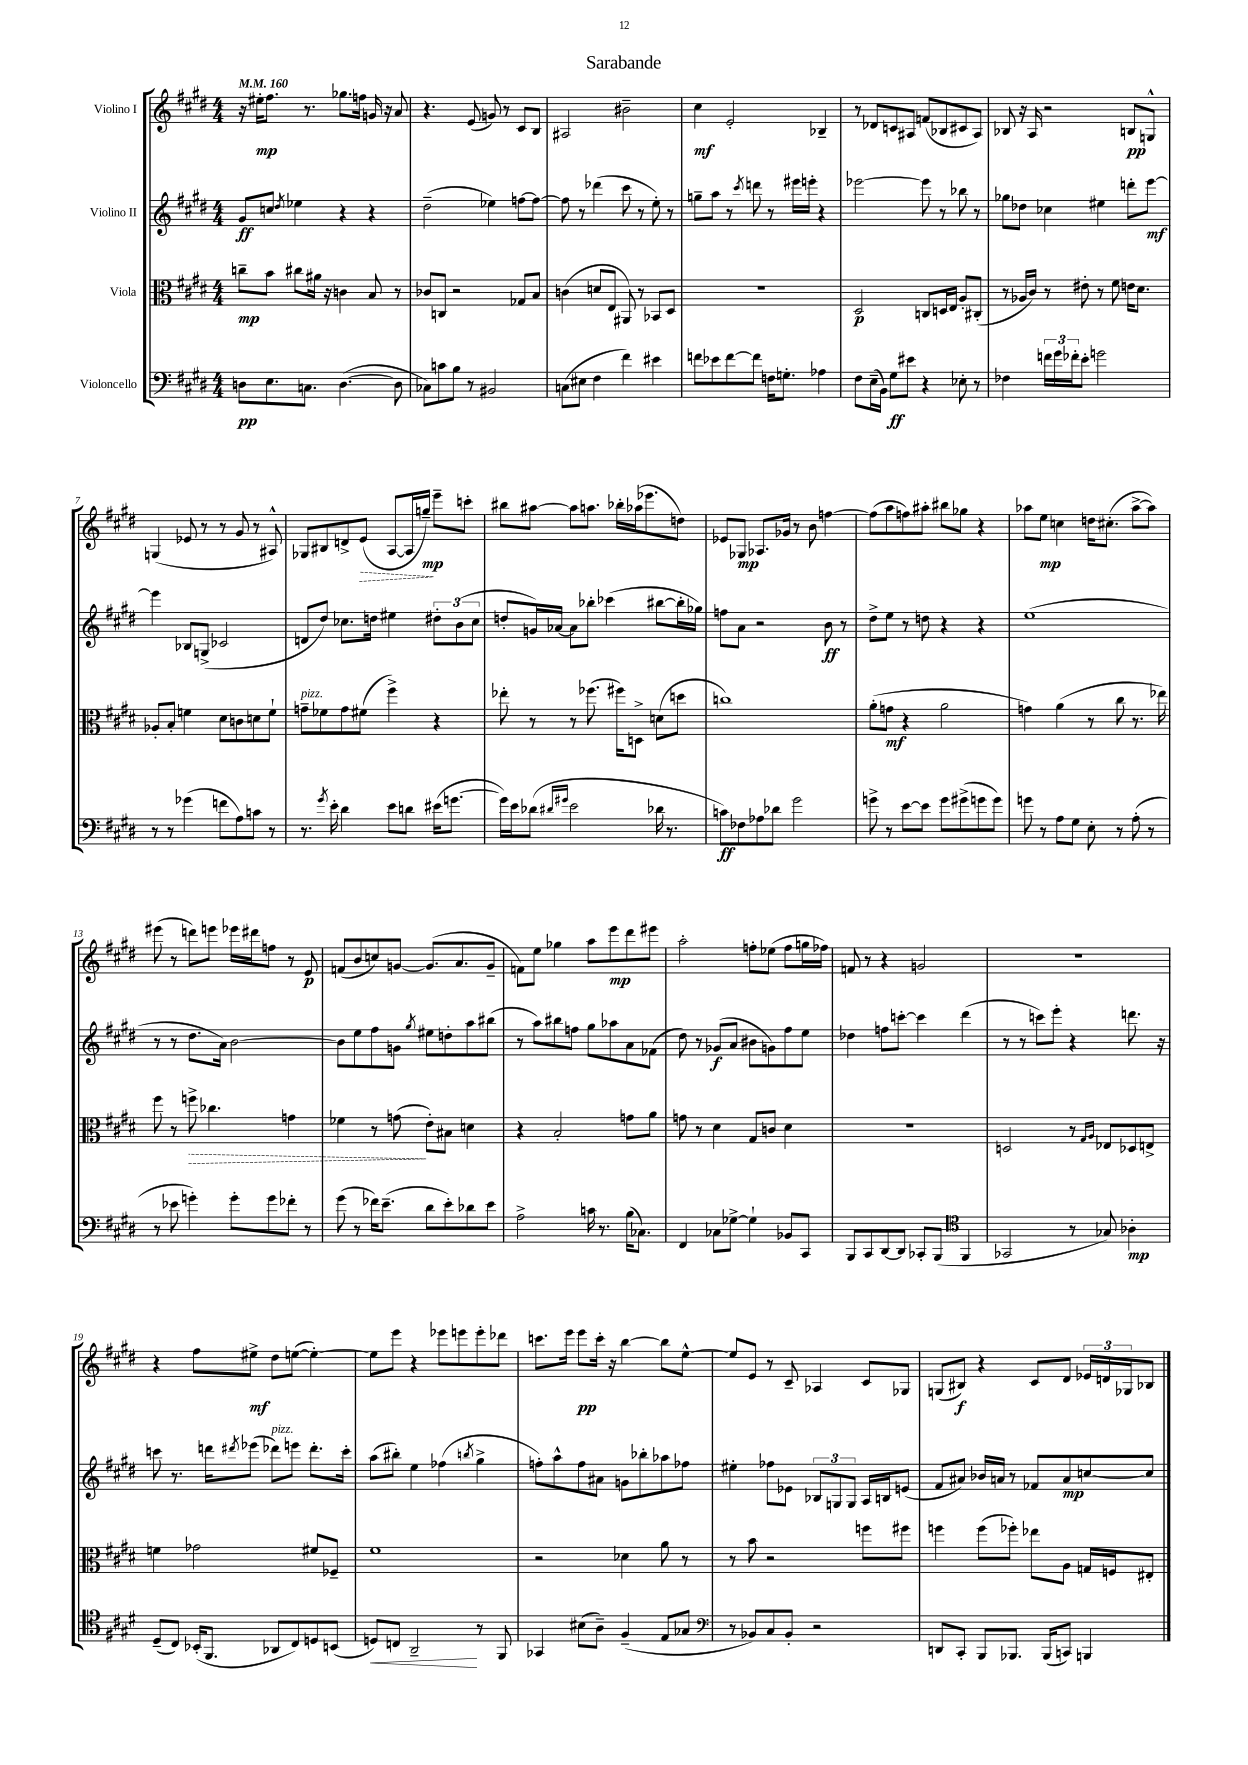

**kern	**kern	**kern	**kern
*staff4	*staff3	*staff2	*staff1
*clefF4	*clefC3	*clefG2	*clefG2
*k[f#c#g#d#]	*k[f#c#g#d#]	*k[f#c#g#d#]	*k[f#c#g#d#]
*M4/4	*M4/4	*M4/4	*M4/4
*MM160	*MM160	*MM160	*MM160
8D\L	8cc~\L	8g#/L	16r
.	.	.	16ee#'\LK
8.E\	8b\J	8cc/J	8.ff#\J
.	.	8qdd#/	.
.	8cc#\L	4ee-\	.
8.C\J	.	.	8.r
.	16a#\Jk	.	.
.	16r	.	.
([4.D\	4c\	4r	8.gg-\L
.	.	.	16ff\Jk
.	8B/	4r	16g/
.	.	.	16r
8D\]	8r	.	8a/
=	=	=	=
8C-\L)	8c-/L	(2dd#~\	4.r
8c\	8C/J	.	.
8B\J	2r	.	.
8r	.	.	(8e/
2BB#/	.	4ee-\)	8g/)
.	.	.	8r
.	8G-/L	[8ff\L	8c#/L
.	8B/J	8ff\_J	8B/J
=	=	=	=
(8C\L	(4c\	8ff\]	2A#/
8E#\J	.	8r	.
4F#\	8d/L	(4ddd-\	.
.	8E/J	.	.
4f#\)	8AA#/)	8ccc#\	2b#~\
.	8r	8r	.
4e#\	8BB-/L	8ee'\)	.
.	8D#/J	8r	.
=	=	=	=
8f\L	1r	8gg~\L	4cc#\
8e-\	.	8aa\J	.
[8f\	.	8r	2e'/
.	.	8qccc#/	.
8f\]J	.	8ddd\	.
16F\LK	.	8r	.
8.G'\J	.	.	.
.	.	16eee#\LL	.
.	.	16eee'\JJ	.
4A-\	.	4r	4B-~/
=	=	=	=
8F#\L	2D#/	[2eee-\	8r
(16E~\L	.	.	8d-/L
16BB\JJ)	.	.	.
8G#\L	.	.	8c/
8e#\J	.	.	8A#/J
4r	8C/L	8eee-\]	(8f/L
.	16D/L	8r	8B-/
.	16E/JJ	.	.
8E-'\	8A'/L	8bb-\	8c#/
8r	(8C#'/J	8r	8A#/J)
=	=	=	=
4F-\	8r	8gg-\L	8B-/
.	16A-/LL	8dd-\J	16r
.	16c#/JJ)	.	16A/
24f\LL	8r	4cc-\	2r
24g#\	.	.	.
24f-'\J	.	.	.
8e'\J	8e#'\	.	.
2g\	8r	4ee#\	.
.	8f#\	.	.
.	16e\LK	8ddd'\L	8B/L
.	8.d#\J	.	.
.	.	[8eee\J	8G^^/J
=	=	=	=
8r	8A-'/L	4eee\]	(4G/
8r	8B'/J	.	.
(4g-\	4f\	8B-/L	8e-/
.	.	(8G^/J	8r
8f\L	8d#\L	2c-/	8r
8A\)	8c\	.	8g#/
8c\J	8d\	.	8r
8r	8f`\J	.	8A#^^/)
=	=	=	=
8.r	8g~\L	8d/L	8G-/L
.	8f-\	8dd#/J)	8B#/
8qg#/	.	.	.
16e'\	.	.	.
4d#\	8g\	8.cc-\L	8d^/
.	(8f#\J	.	(8e/J
.	.	16dd\Jk	.
8e\L	4ff#^\)	4ee#\	[8A/L
8d\J	.	.	16A/]L
.	.	.	16gg~/JJ)
(16e#\LK	4r	12dd#'\L	8eee~\L
[8.g\J	.	.	.
.	.	(12b\	.
.	.	.	8ccc'\J
.	.	12cc-\J	.
=	=	=	=
16g\]LL)	8ee-'\	8dd'/L	8bb#\L
16e\J	.	.	.
(8d-\J	8r	16g/L)	[8aa#\J
.	.	[16a-/JJ	.
16qqd#/LL	.	.	.
16qqg#/JJ	.	.	.
2e\	8r	8a-\]L	8aa#\]L
.	(8.ff-\	8bb-'\J	8.aa\J
.	.	(4ccc-\	.
.	16ff#\LK)	.	16bb-'\LL
.	8D^\J	.	(16aa-\J
.	.	.	8.eee-\
16d-\	(8d\L	[8bb#\L	.
8.r	.	.	.
.	8dd\J	16bb#'\]L	8dd\J)
.	.	16gg-\JJ)	.
=	=	=	=
8c\L)	1cc)	8ff\L	8e-/L
8F-\	.	8a\J	8G-/J
8A-\	.	2r	8.A-/L
8d-\J	.	.	.
.	.	.	16g-/Jk
2g#\	.	.	8r
.	.	.	8b\
.	.	8b\	[4ff\
.	.	8r	.
=	=	=	=
8g^\	(8a'\L	8dd#^\L	(8ff\]L
8r	8g\J	8ee\J	8aa\
[8e\L	4r	8r	8ff\)
8e\]J	.	8dd\	8aa#'\J
8g\L	2a\	4r	8bb#\L
(8g#^\	.	.	8gg-\J
8g\	.	4r	4r
8g\J)	.	.	.
=	=	=	=
8g\	4g\)	(1ee	8aa-\L
8r	.	.	8ee\J
8A\L	(4a\	.	4cc\
8G#\J	.	.	.
8E'\	8r	.	16dd\LK
.	.	.	(8.cc#'\J
8r	8cc#\	.	.
(8A'\	8.r	.	[8aa-^\L
8r	.	.	8aa-\]J)
.	16ee-\)	.	.
=	=	=	=
8r	8ff#\	8r	(8eee#\
8e-\	8r	8r	8r
4g'\)	8ff^\	8.dd#\L	8ddd\L)
.	4.cc-\	.	8eee\J
.	.	16a\Jk)	.
8g'\L	.	[2b\	16eee-\LL
.	.	.	16ddd#\J
8g\	.	.	8ff\J
8f-'\J	4g\	.	8r
8r	.	.	8e/
=	=	=	=
(8g#\	4f-\	8b\]L	(8f/L
8r	.	8ee\	8b/
16f-\LK)	8r	8ff#\	8cc/)
(8.e~\J	.	.	.
.	(8g\	8g\J	[8g/J
.	.	8qgg#/	.
8d#\L	8e'\L)	8ee#\L	(8.g/]L
8e'\)	8B#\J	8dd'\	.
.	.	.	8.a/
8d-\	4d\	8aa\	.
8e\J	.	(8bb#\J	8g~/J
=	=	=	=
2A^\	4r	8r	8f\L)
.	.	8aa\L)	8ee\J
.	2B'/	8bb#\	4gg-\
.	.	8ff\J	.
16c\	.	8gg#\L	8aa\L
8.r	.	.	.
.	.	8aa-\	8eee\
(16B\LK	8g\L	8a\	8ddd#\
8.C-\J)	.	.	.
.	8a\J	(8f-\J	8eee#\J
=	=	=	=
4FF#/	8g\	8dd#\)	2aa'\
.	8r	8r	.
8C-\L	4d#\	(8g-/L	.
[8G-^\J	.	8a/J	.
4G-`\]	8G#/L	8b#\L	8ff'\L
.	8c/J	8g\)	(8ee-\J
8BB-/L	4d#\	8ff#\	8ff\L
8CC#/J	.	8ee\J	16gg\L
.	.	.	16ff-\JJ)
=	=	=	=
8BBB/L	1r	4dd-\	8f/
8CC#/	.	.	8r
[8DD#/	.	8ff\L	4r
8DD#/]J	.	[8ccc'\J	.
8CC-'/L	.	4ccc\]	2g/
(8BBB/J	.	.	.
*clefC4	*	*	*
4FF#/	.	(4ddd#\	.
=	=	=	=
2GG-/	2D/	8r	1r
.	.	8r	.
.	.	8ccc\L)	.
.	.	8eee'\J	.
8r	8r	4r	.
.	16qqG#/LL	.	.
.	16qqA/JJ	.	.
8G-/)	8E-/L	.	.
4A-'\	8D-/	8.ddd\	.
.	8E^/J	.	.
.	.	16r	.
=	=	=	=
(8D#~/L	4f\	8ccc\	4r
8C#/J)	.	8.r	.
(16BB-'/LK	2g-\	.	8ff#\L
8.FF#/J	.	16ddd\LK	.
.	.	8qddd#/	.
.	.	(8eee-\J	8ee#^\J
8AA-/L	.	8ddd-\L)	8dd#\L
8C#/)	.	8eee\J	([8ee\J
8D/	8f#/L	8.ddd-'\L	4ee'\_)
(8BB/J	8F-~/J	.	.
.	.	16ccc'\Jk	.
=	=	=	=
8D/L)	1f#	(8aa\L	8ee\]L
8C/J	.	8bb#'\J)	8eee\J
2AA~/	.	4ee\	4r
.	.	(4ff-\	8eee-\L
.	.	.	8eee\
.	.	8qbb/	.
8r	.	4gg#^\	8eee'\
8FF#/	.	.	8ddd-\J
=	=	=	=
4GG-/	2r	8ff'\L)	8.ccc\L
.	.	8aa^^\	.
.	.	.	16eee\Jk
(8B#\L	.	8ff\	8eee\L
8A~\J)	.	8a#\J	16ccc'\Jk
.	.	.	16r
(4F#~/	4d-\	8g\L	[4bb\
.	.	8bb-'\	.
8E/L	8a\	8aa-\	8bb\]L
8G-/J	8r	8ff-\J	[8ee^^\J
=	=	=	=
*clefF4	*	*	*
8r	8r	4ee#'\	8ee/]L
8BB-/L)	8b\	.	8e/J
8C#/	2r	8ff-\L	8r
8BB-'/J	.	8e-\J	8c#~/
2r	.	12B-/L	4A-/
.	.	12G/	.
.	.	12G/J	.
.	8ff\L	16A/LL	8c#/L
.	.	16B/J	.
.	8ff#\J	(8e/J	8G-/J
=	=	=	=
8DD/L	4ff\	8f#/L	(8G/L
8CC#'/J	.	8a#/J)	8B#/J)
8BBB/L	(8ff\L	16b-/LL	4r
.	.	16a/JJ	.
8.BBB-/J	8ff-'\J)	8r	.
.	8ee-\L	8f-/L	8c#/L
(16BBB-/LK	.	.	.
8CC/J)	8A\J	8a/	8d#/J
4BBB/	16G/LL	[8cc/	24e-/LL
.	.	.	24d/
.	16F/J	.	.
.	.	.	24G-/J
.	8E#'/J	8cc/]J	8B-/J
==	==	==	==
*-	*-	*-	*-
